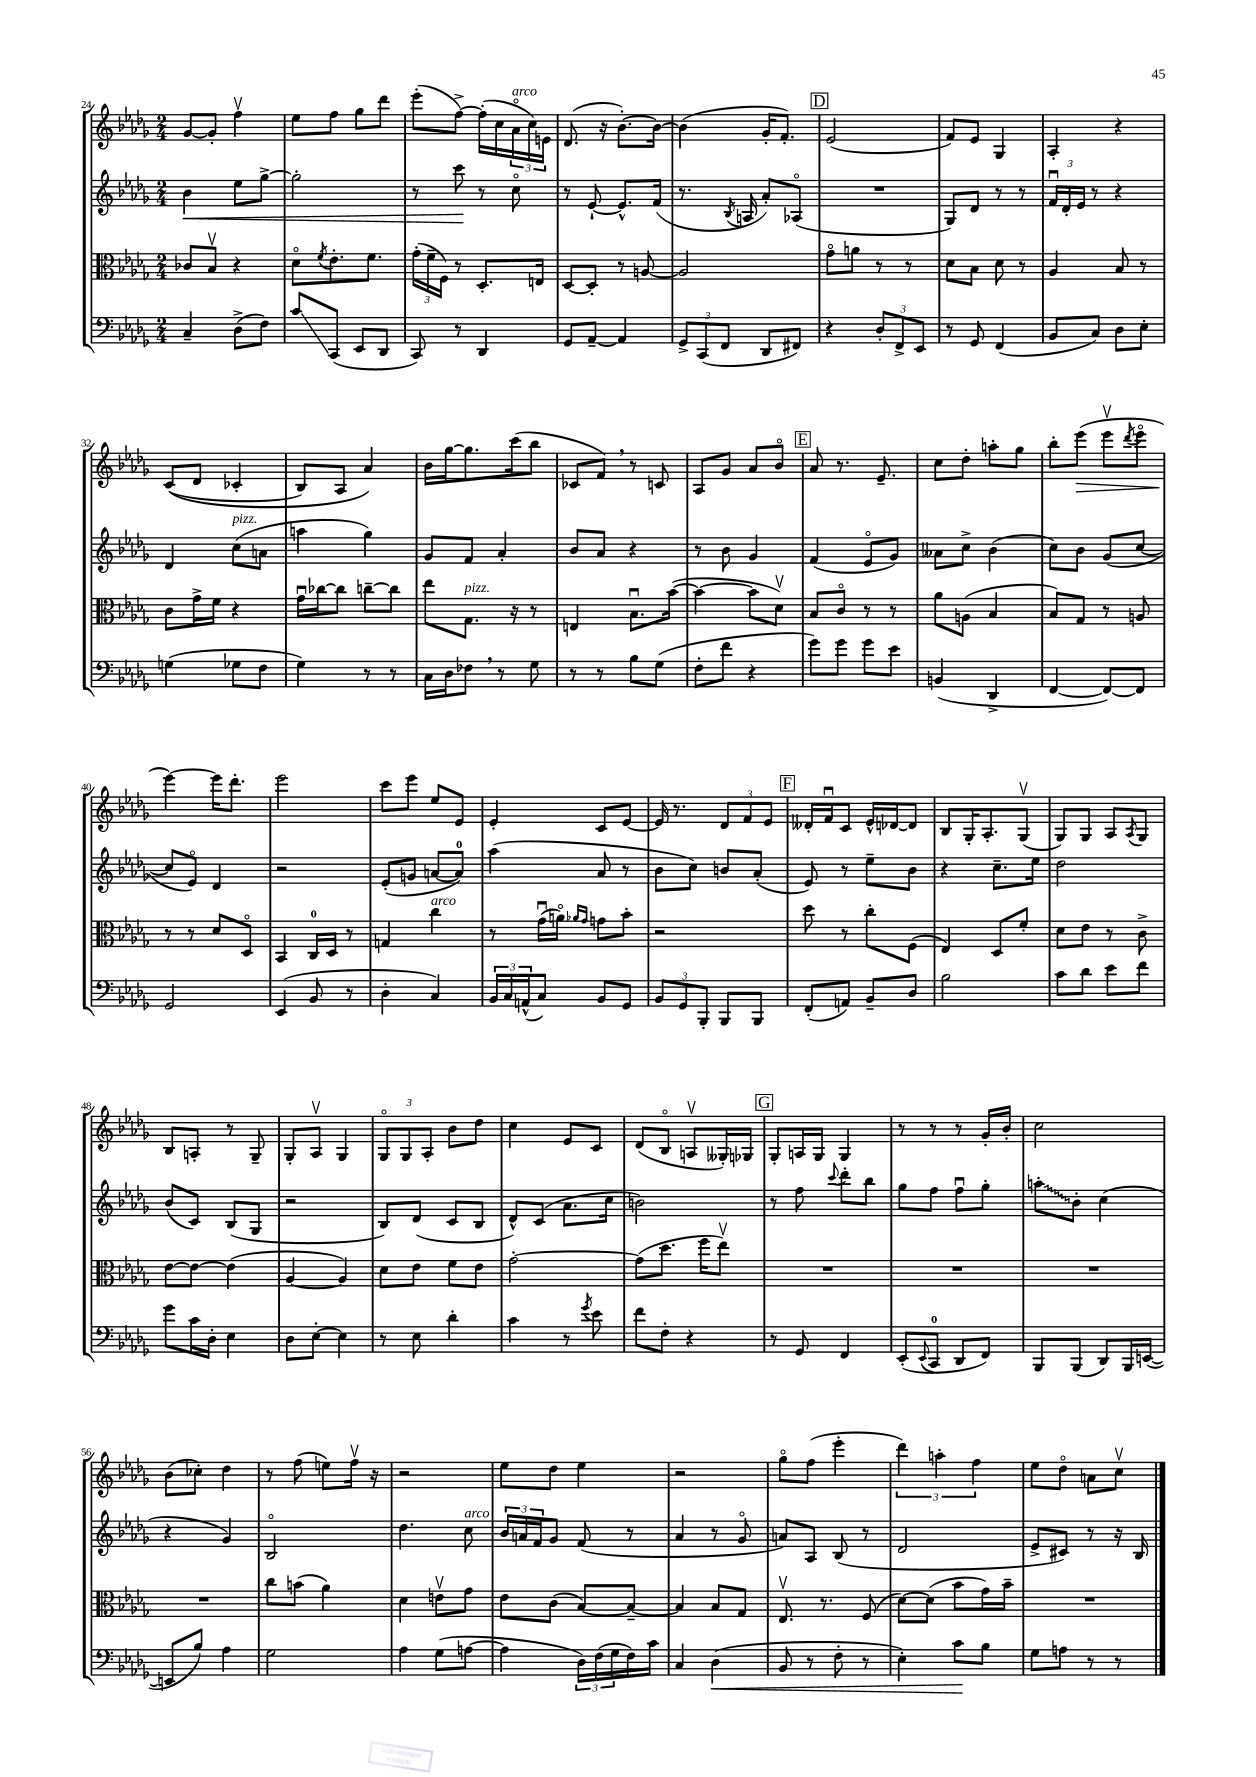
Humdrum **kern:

**kern	**kern	**kern	**kern
*staff4	*staff3	*staff2	*staff1
*clefF4	*clefC3	*clefG2	*clefG2
*k[b-e-a-d-g-]	*k[b-e-a-d-g-]	*k[b-e-a-d-g-]	*k[b-e-a-d-g-]
*M2/4	*M2/4	*M2/4	*M2/4
4C~	8c-	4b-	[8g-
.	8B-v	.	8g-']
(8D-^	4r	8ee-	4ffv
8F)	.	[8gg-^	.
=	=	=	=
8c	8d-o	2gg-']	8ee-
.	8qf	.	.
(8CC	8.e-'	.	8ff
8EE-	.	.	8gg-
.	8.f	.	.
8DD-	.	.	8ddd-
=	=	=	=
8CC)	(24g-'	8r	(8eee-'
.	24f~	.	.
.	24F)	.	.
8r	8r	8ccc	[8ff^)
4DD-	8.D-'	8r	(16ff']
.	.	.	16cc
.	.	8cco	24a-o
.	.	.	24cc)
.	16E	.	.
.	.	.	24e
=	=	=	=
8GG-	[8D-	8r	(8.d-
[8AA-~	8D-']	[8e-`	.
.	.	.	16r
4AA-]	8r	8.e-^^]	[8.b-')
.	[8A	.	.
.	.	(16f	16b-_
=	=	=	=
12GG-^	2A]	8.r	(4b-]
(12CC	.	.	.
12FF	.	.	.
.	.	8qB-	.
.	.	16A	.
8DD-	.	8a-')	16g-'
.	.	.	8.f')
8FF#)	.	(8A-o	.
=	=	=	=
4r	8g-o	2r	(2e-
.	8a	.	.
12D-'	8r	.	.
12FF^	.	.	.
.	8r	.	.
12EE-	.	.	.
=	=	=	=
8r	8d-	8G-)	8f)
8GG-	8B-	8d-	8e-
(4FF	8d-	8r	4G-
.	8r	8r	.
=	=	=	=
8BB-	4A-	24fu	4A-'
.	.	24d-'	.
.	.	24e-	.
8C)	.	8r	.
8D-	8B-	4r	4r
8E-'	8r	.	.
=	=	=	=
(4G	8c	4d-	&((8c
.	16g-^	.	8d-
.	16f	.	.
8G-	4r	(8cc	4c-'
8F	.	8a	.
=	=	=	=
4G-)	16g-u	4aa	8B-)
.	[16cc-	.	.
.	8cc-]	.	8A-
8r	[8cc~	4gg-)	4a-&)
8r	8cc]	.	.
=	=	=	=
16C	8ee-	8g-	16b-
16D-	.	.	[16gg-
8F-	8.G-	8f	8.gg-]
8r	.	4a-'	.
.	16r	.	(16ccc
8G-	8r	.	8bb-
=	=	=	=
8r	4E	8b-	8c-
8r	.	8a-	8f)
8B-	8.B-u	4r	8r
(8G-	.	.	8c
.	([16b-	.	.
=	=	=	=
8F'	4b-_	8r	8A-
8f	.	8b-	8g-
4r	8b-]	4g-	8a-
.	8d-v)	.	8b-o
=	=	=	=
8g-)	8B-	(4f	8a-
8g-	8co	.	8.r
8g-	8r	8e-o	.
.	.	.	8.e-~
8e-	8r	8g-)	.
=	=	=	=
(4BB	8a-	8a--	8cc
.	(8A	8cc^	8dd-'
4DD-^	4B-	(4b-	8aa'
.	.	.	8gg-
=	=	=	=
[4FF	8B-)	8cc)	8bb-'
.	8G-	8b-	(8eee-
8FF_)	8r	(8g-	8eee-v
.	.	.	8qddd-
8FF]	8A	[8cc	8eee-o
=	=	=	=
2GG-	8r	8cc]	[4eee-)
.	8r	8e-o)	.
.	8d-	4d-	16eee-]
.	.	.	8.ddd-'
.	8D-o	.	.
=	=	=	=
(4EE-	4BB-	2r	2eee-
8BB-	16C	.	.
.	16D-	.	.
8r	8r	.	.
=	=	=	=
4D-'	4G	(8e-'	8ccc
.	.	8g	8eee-
4C)	4cc	[8a	8ee-
.	.	8a])	8e-
=	=	=	=
24BB-	8r	(4aa-	4e-'
24C	.	.	.
(24AA^^	.	.	.
8C)	(16g-u	.	.
.	16ao)	.	.
.	16qqa-	.	.
.	16qqg-	.	.
8BB-	8g	8a-	8c
8GG-	8b-'	8r	[8e-
=	=	=	=
12BB-	2r	8b-	16e-]
.	.	.	8.r
12GG-	.	.	.
.	.	8cc)	.
12BBB-'	.	.	.
8BBB-	.	8b	12d-
.	.	.	12f
8BBB-	.	(8a-'	.
.	.	.	12e-
=	=	=	=
(8FF'	8dd-	8e-)	16d--'
.	.	.	16fu
8AA)	8r	8r	8c
8BB-~	8cc'	8ee-~	16e-^^
.	.	.	[16d-
8D-	(8F	8b-	8d-]
=	=	=	=
2B-	4E-)	4r	8B-
.	.	.	16G-'
.	.	.	8.A-'
.	8D-	8.cc~	.
.	8f'	.	(8G-v
.	.	16ee-	.
=	=	=	=
8c	8d-	2dd-	8G-)
8d-	8e-	.	8G-
8e-	8r	.	8A-
.	.	.	8qA-
8f	8c^	.	8G-
=	=	=	=
8g-	[8e-	(8b-	8B-
16c	8e-_	8c)	8A'
16D-'	.	.	.
4E-	(4e-]	(8B-	8r
.	.	8G-	8G-~
=	=	=	=
8D-	[4A-	2r	8G-'
[8E-'	.	.	8A-v
4E-]	4A-])	.	4G-
=	=	=	=
8r	8d-	8B-)	12G-o
.	.	.	12G-
8E-	8e-	(8d-	.
.	.	.	12A-'
4d-'	8f	8c	8b-
.	8e-	8B-	8dd-
=	=	=	=
4c	[2g-'	8d-^^)	4cc
.	.	(8c	.
8r	.	8.a-	8e-
8qg-	.	.	.
8e-	.	.	8c
.	.	16cc	.
=	=	=	=
8f	(8g-]	2b)	(8d-
8F'	8.dd-	.	8B-o
4r	.	.	8Av
.	16ff	.	.
.	8ee-v)	.	16G--')
.	.	.	16G-
=	=	=	=
8r	2r	8r	8G-'
8GG-	.	8ff	16A
.	.	.	16G-
.	.	8qqccc	.
4FF	.	8ddd-'	4G-
.	.	8bb-	.
=	=	=	=
(8EE-'	2r	8gg-	8r
8qqEE-	.	.	.
8CC	.	8ff	8r
8DD-	.	8ffu	8r
8FF)	.	8gg-'	16g-'
.	.	.	16b-'
=	=	=	=
8BBB-	2r	8aa'	2cc
(8BBB-	.	8b-'	.
8DD-)	.	(4cc	.
16BBB-	.	.	.
([16EE	.	.	.
=	=	=	=
8EE]	2r	4r	(8b-
8B-)	.	.	8cc-')
4A-	.	4g-)	4dd-
=	=	=	=
2G-	8cc	2B-o	8r
.	(8b	.	(8ff
.	4a-)	.	8ee)
.	.	.	16ffv
.	.	.	16r
=	=	=	=
4A-	4d-	4.dd-	2r
(8G-	8ev	.	.
[8A	8g-	8cc	.
=	=	=	=
4A]	8e-	24b-	8ee-
.	.	24a	.
.	.	24f	.
.	(8c	8g-	8dd-
24D-)	[8B-)	(8f	4ee-
(24F	.	.	.
24G-	.	.	.
16F)	8B-~_	8r	.
16c	.	.	.
=	=	=	=
4C	4B-]	4a-	2r
(4D-	8B-	8r	.
.	8G-	8g-o	.
=	=	=	=
8BB-	8.E-v	8a)	8gg-o
8r	.	8A-	(8ff
.	8.r	.	.
8F'	.	(8B-	4eee-'
8r	(8F	8r	.
=	=	=	=
4E-')	[8d-)	2d-	6ddd-)
.	(8d-]	.	.
.	.	.	6aa'
8c	8b-	.	.
.	.	.	6ff
8B-	16g-)	.	.
.	16b-~	.	.
=	=	=	=
8G-	2r	8e-^	8ee-
8A	.	8c#)	8dd-o
8r	.	8r	8a
8r	.	16r	8ccv
.	.	16B-	.
==	==	==	==
*-	*-	*-	*-
